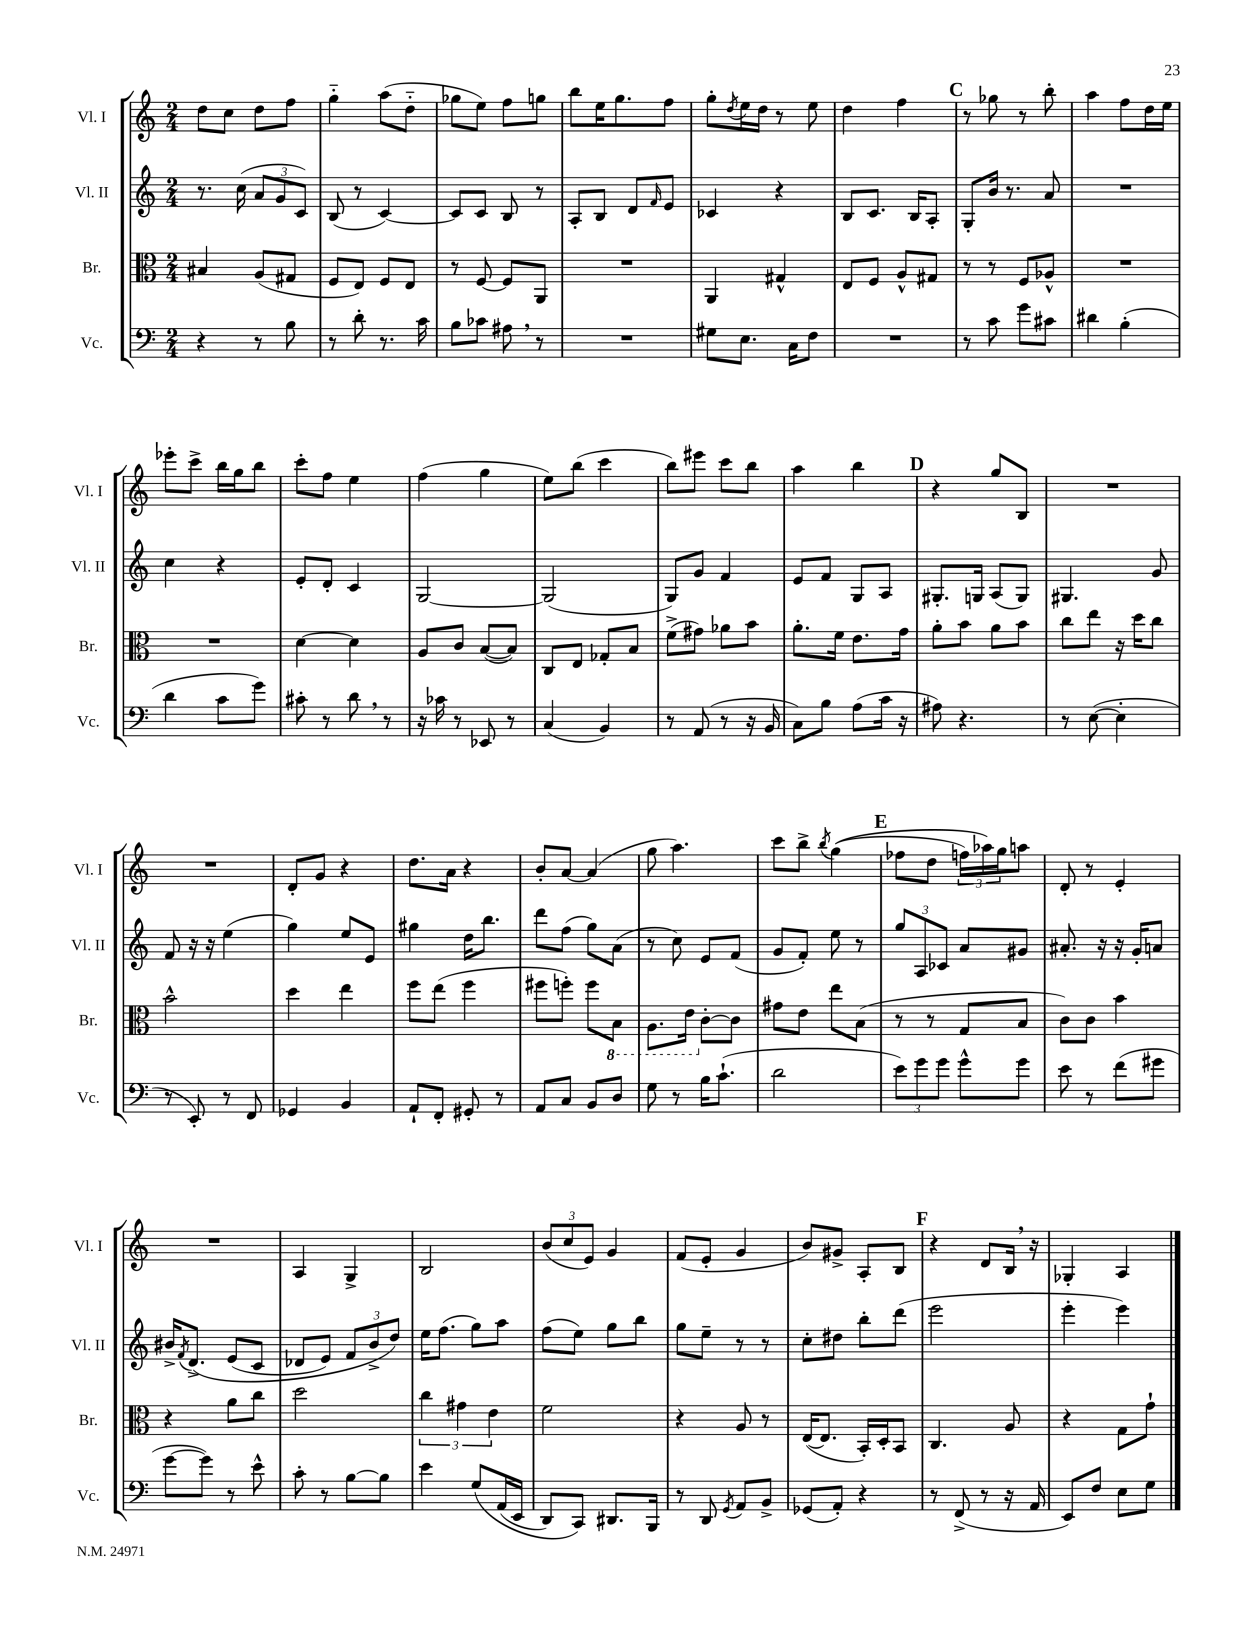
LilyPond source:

<<
\new StaffGroup <<
\new Staff = "s0" \with { instrumentName = "Vl. I" shortInstrumentName = "Vl. I" } {
    \clef treble \key c \major \numericTimeSignature \time 2/4
    d''8 c''8 d''8 f''8 |
    g''4-_ a''8( d''8-_ |
    ges''8 e''8) f''8 g''8 |
    b''8 e''16 g''8. f''8 |
    g''8-. \acciaccatura { d''8 } e''16 d''16 r8 e''8 |
    d''4 f''4 |
    \mark \markup { \bold "C" } r8 ges''8 r8 b''8-. |
    a''4 f''8 d''16 e''16 |
    ees'''8-. c'''8-> b''16 g''16 b''8 |
    c'''8-. f''8 e''4 |
    f''4( g''4 |
    e''8) b''8( c'''4 |
    b''8) eis'''8 c'''8 b''8 |
    a''4 b''4 |
    \mark \markup { \bold "D" } r4 g''8 b8 |
    R2 |
    R2 |
    d'8-. g'8 r4 |
    d''8. a'16 r4 |
    b'8-. a'8~ a'4( |
    g''8 a''4.) |
    c'''8 b''8-> \acciaccatura { b''8 } g''4(\( |
    \mark \markup { \bold "E" } fes''8 d''8 \tuplet 3/2 { f''16) aes''16\) g''16 } a''8 |
    d'8-. r8 e'4-. |
    R2 |
    a4 g4-> |
    b2 |
    \tuplet 3/2 { b'8( c''8 e'8) } g'4 |
    f'8( e'8-. g'4 |
    b'8) gis'8-> a8-. b8 |
    \mark \markup { \bold "F" } r4 d'8 b16 \breathe r16 |
    ges4-. a4 \bar "|." |
}
\new Staff = "s1" \with { instrumentName = "Vl. II" shortInstrumentName = "Vl. II" } {
    \clef treble \key c \major \numericTimeSignature \time 2/4
    r8. c''16( \tuplet 3/2 { a'8 g'8 c'8) } |
    b8( r8 c'4~) |
    c'8 c'8 b8 r8 |
    a8-. b8 d'8 \grace { f'16 } e'8 |
    ces'4 r4 |
    b8 c'8. b16 a8-. |
    \mark \markup { \bold "C" } g8-. b'16 r8. a'8 |
    R2 |
    c''4 r4 |
    e'8-. d'8-. c'4 |
    g2~ |
    g2( |
    g8) g'8 f'4 |
    e'8 f'8 g8 a8 |
    \mark \markup { \bold "D" } gis8.-. g16 a8( g8) |
    gis4. g'8 |
    f'8 r16 r16 e''4( |
    g''4) e''8 e'8 |
    gis''4 d''16 b''8. |
    d'''8 f''8( g''8) a'8( |
    r8 c''8) e'8 f'8( |
    g'8 f'8-.) e''8 r8 |
    \mark \markup { \bold "E" } \tuplet 3/2 { g''8 a8 ces'8 } a'8 gis'8 |
    ais'8.-. r16 r16 g'16-. a'8 |
    bis'16-> \acciaccatura { f'8 } d'8.->\( e'8( c'8 |
    des'8 e'8) \tuplet 3/2 { f'8 b'8-> d''8\) } |
    e''16 f''8.( g''8) a''8 |
    f''8( e''8) g''8 b''8 |
    g''8 e''8-- r8 r8 |
    c''8-. dis''8 b''8-. d'''8( |
    \mark \markup { \bold "F" } e'''2 |
    e'''4-. e'''4) \bar "|." |
}
\new Staff = "s2" \with { instrumentName = "Br." shortInstrumentName = "Br." } {
    \clef alto \key c \major \numericTimeSignature \time 2/4
    bis4 a8( gis8 |
    f8 e8) f8 e8 |
    r8 f8~ f8 a,8 |
    R2 |
    a,4 gis4-^ |
    e8 f8 a8-^ gis8 |
    \mark \markup { \bold "C" } r8 r8 f8 aes8-^ |
    R2 |
    R2 |
    d'4~ d'4 |
    a8 c'8 b8~( b8) |
    c8 e8 ges8-. b8 |
    f'8->( gis'8) aes'8 b'8 |
    a'8.-. f'16 e'8. g'16 |
    \mark \markup { \bold "D" } a'8-. b'8 a'8 b'8 |
    c''8 e''8 r16 d''16 c''8 |
    b'2-^ |
    d''4 e''4 |
    f''8 e''8( f''4 |
    fis''8 f''8-.) f''8 \ottava #-1 b,8 |
    a,8. e16 \ottava #0 c'8~-. c'8 |
    gis'8 e'8 e''8 b8( |
    \mark \markup { \bold "E" } r8 r8 g8 b8 |
    c'8) c'8 b'4 |
    r4 a'8 c''8 |
    d''2 |
    \tuplet 3/2 { c''4 gis'4 e'4 } |
    f'2 |
    r4 a8 r8 |
    e16~( e8. b,16-.) d16-. b,8 |
    \mark \markup { \bold "F" } c4. a8 |
    r4 g8 g'8-! \bar "|." |
}
\new Staff = "s3" \with { instrumentName = "Vc." shortInstrumentName = "Vc." } {
    \clef bass \key c \major \numericTimeSignature \time 2/4
    r4 r8 b8 |
    r8 d'8-. r8. c'16 |
    b8 ces'8 ais8 \breathe r8 |
    R2 |
    gis8 e8. c16 f8 |
    R2 |
    \mark \markup { \bold "C" } r8 c'8 g'8 cis'8 |
    dis'4 b4-.( |
    d'4 c'8 g'8) |
    cis'8-. r8 d'8 \breathe r8 |
    r16 ces'16 r8 ees,8 r8 |
    c4( b,4) |
    r8 a,8( r8 r16 b,16 |
    c8) b8 a8( c'16 r16 |
    \mark \markup { \bold "D" } ais8) r4. |
    r8 e8~( e4-. |
    r8 e,8-.) r8 f,8 |
    ges,4 b,4 |
    a,8-! f,8-. gis,8-. r8 |
    a,8 c8 b,8 d8 |
    g8 r8 b16 c'8.-!( |
    d'2 |
    \mark \markup { \bold "E" } \tuplet 3/2 { e'8) g'8 g'8 } g'8-^ g'8 |
    e'8 r8 f'8( gis'8 |
    g'8~ g'8) r8 e'8-^ |
    c'8-. r8 b8~ b8 |
    e'4 g8\( a,16( e,16 |
    d,8) c,8\) dis,8. b,,16 |
    r8 d,8 \acciaccatura { g,8 } a,8 b,8-> |
    ges,8( a,8-.) r4 |
    \mark \markup { \bold "F" } r8 f,8->( r8 r16 a,16 |
    e,8) f8 e8 g8 \bar "|." |
}
>>
>>
\layout { \context { \Score \remove "Bar_number_engraver" } }
